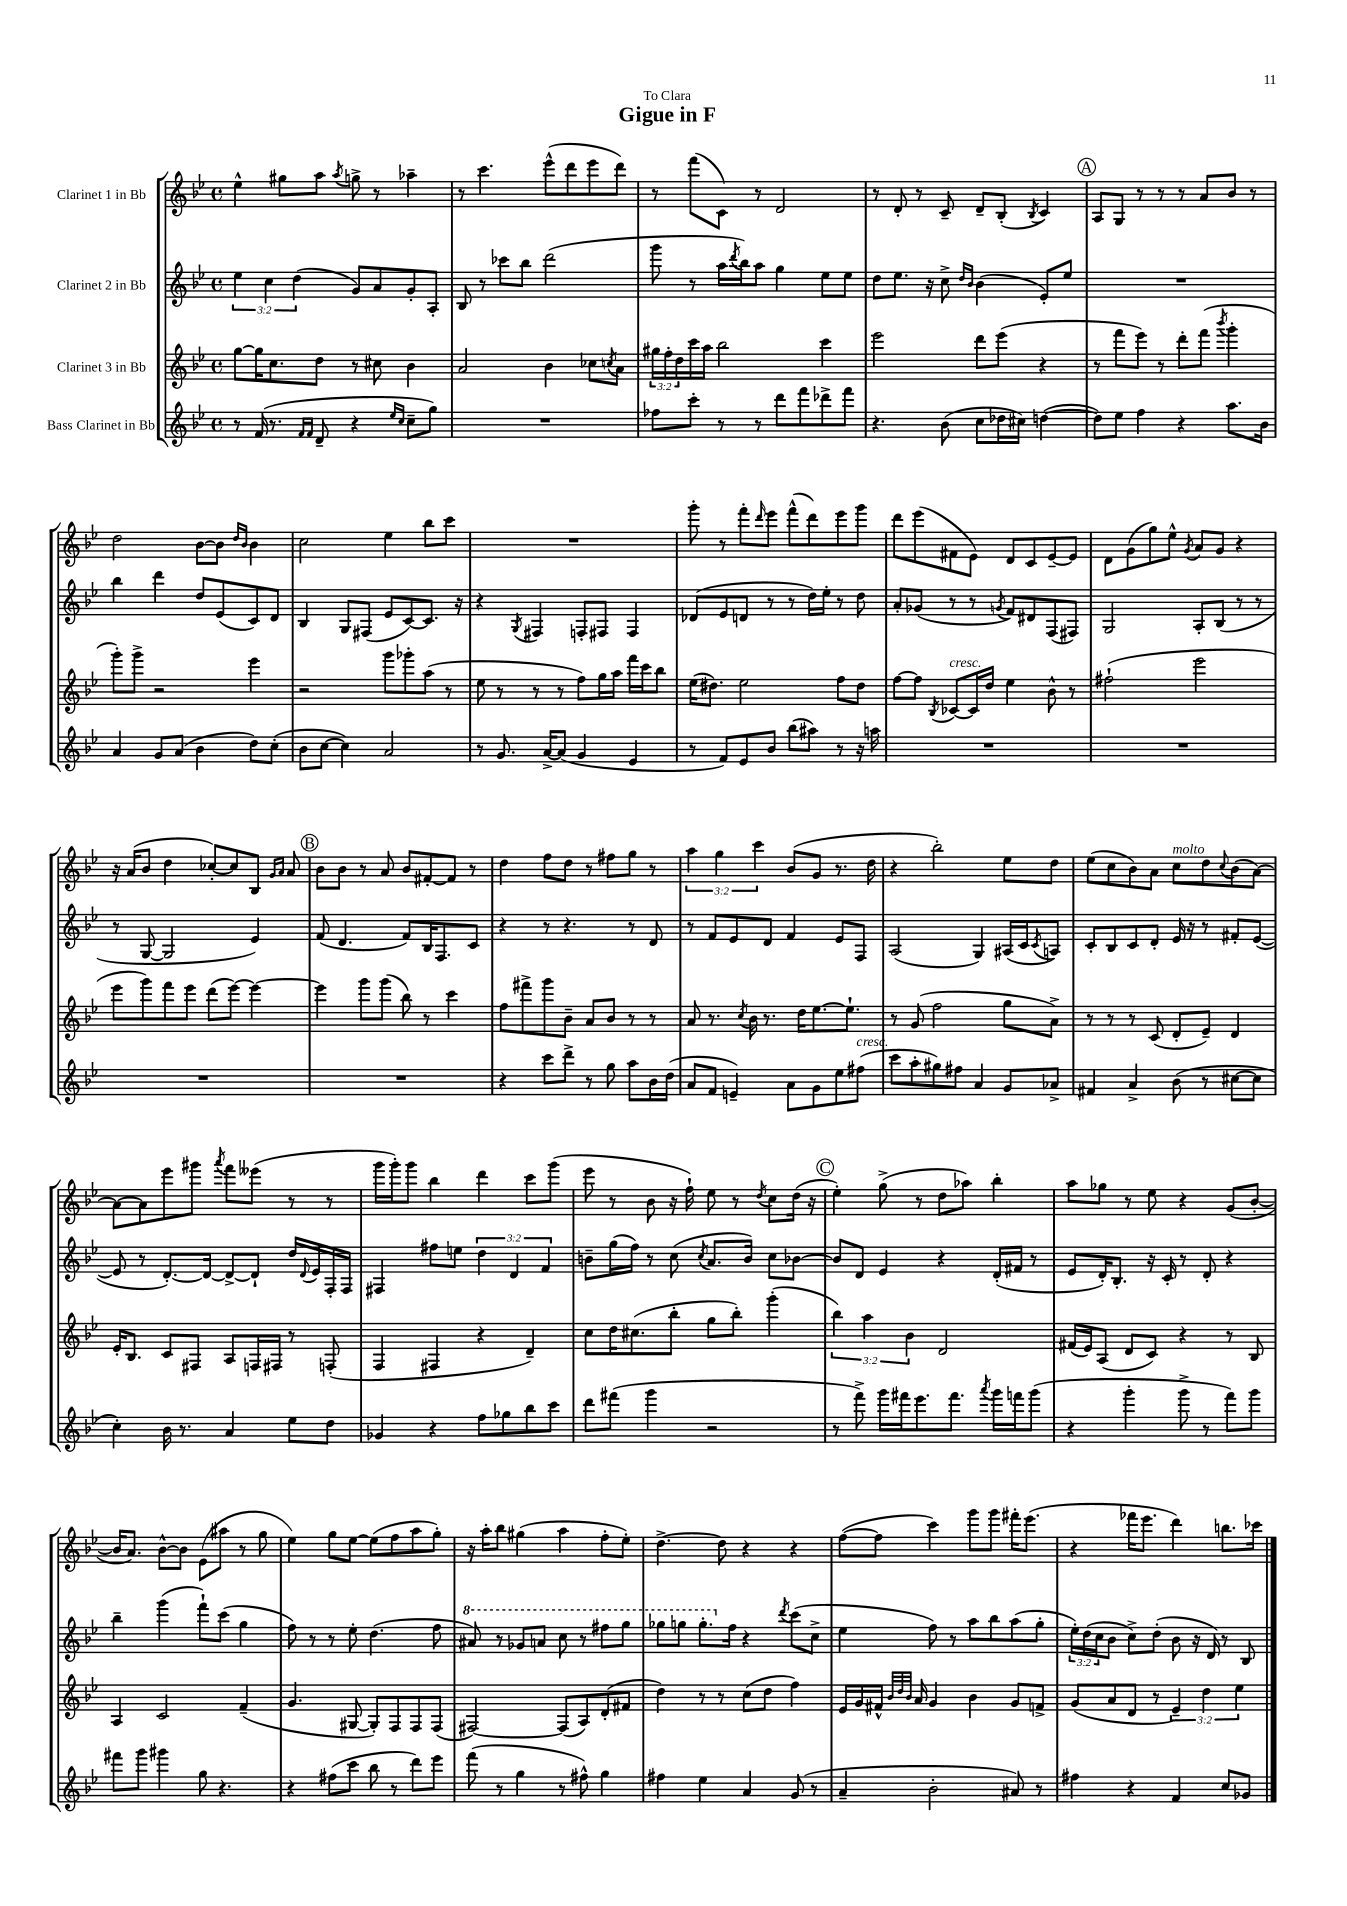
\header { title = "Gigue in F" dedication = "To Clara" }
<<
\new StaffGroup <<
\new Staff = "s0" \with { instrumentName = "Clarinet 1 in Bb" } {
    \clef treble \key bes \major \defaultTimeSignature \time 4/4 \override Staff.TupletNumber.text = #tuplet-number::calc-fraction-text
    ees''4-^ gis''8 a''8 \acciaccatura { a''8 } g''8-> r8 aes''4-- |
    r8 c'''4. ees'''8-^( d'''8 ees'''8 d'''8) |
    r8 f'''8( c'8) r8 d'2 |
    r8 d'8-. r8 c'8-- d'8-- bes8-.( \acciaccatura { bes8 } c'4) |
    \mark \markup { \circle "A" } a8 g8 r8 r8 r8 a'8 bes'8 r8 |
    d''2 bes'8~ bes'8 \grace { d''16 bes'16 } bes'4 |
    c''2 ees''4 bes''8 c'''8 |
    R1 |
    g'''8-. r8 f'''8-. \grace { d'''16 } ees'''8 f'''8-^( d'''8) ees'''8 g'''8 |
    d'''8 ees'''8( fis'8 ees'8) d'8 c'8 ees'8~-- ees'8 |
    d'8 g'8( g''8) ees''8-^ \acciaccatura { g'8 } a'8 g'8 r4 |
    r16 a'16( bes'8 d''4 ces''8~-.) ces''8 bes8 \grace { g'16 a'16 } a'8 |
    \mark \markup { \circle "B" } bes'8 bes'8 r8 a'8 bes'8 fis'8~-. fis'8 r8 |
    d''4 f''8 d''8 r8 fis''8 g''8 r8 |
    \tuplet 3/2 { a''4 g''4 c'''4 } bes'8( g'8 r8. d''16 |
    r4 bes''2-.) ees''8 d''8 |
    ees''8( c''8 bes'8) a'8 c''8^\markup { \italic "molto" } d''8 \appoggiatura { c''8 } bes'8( a'8~) |
    a'8~ a'8 ees'''8 gis'''8 \acciaccatura { a'''8 } f'''8 eeses'''8( r8 r8 |
    g'''16 g'''16-.) g'''8 bes''4 d'''4 c'''8 g'''8( |
    ees'''8 r8 bes'8 r16 f''16-!) ees''8 r8 \acciaccatura { d''8 } c''8 d''16( r16 |
    \mark \markup { \circle "C" } ees''4-.) g''8->( r8 d''8 aes''8) bes''4-. |
    a''8 ges''8 r8 ees''8 r4 g'8( bes'8~-. |
    bes'16 a'8.) bes'8~-^ bes'8 ees'8( ais''8 r8 g''8 |
    ees''4) g''8 ees''8~ ees''8( f''8 a''8 g''8-.) |
    r16 a''16-. bes''8 gis''4( a''4 f''8-. ees''8-.) |
    d''4.~-> d''8 r4 r4 |
    f''8~( f''8 c'''4) g'''8 g'''8 fis'''16-. ees'''8.( |
    r4 fes'''16 ees'''8. d'''4) b''8. ces'''16 \bar "|." |
}
\new Staff = "s1" \with { instrumentName = "Clarinet 2 in Bb" } {
    \clef treble \key bes \major \defaultTimeSignature \time 4/4 \override Staff.TupletNumber.text = #tuplet-number::calc-fraction-text
    \tuplet 3/2 { ees''4 c''4 d''4( } g'8) a'8 g'8-. a8-. |
    bes8 r8 ces'''8 bes''8 d'''2( |
    g'''8 r8 a''16 \acciaccatura { d'''8 } bes''16) a''8 g''4 ees''8 ees''8 |
    d''8 ees''8. r16 c''8-> \grace { d''16 bes'16 } bes'4( ees'8-.) ees''8 |
    \mark \markup { \circle "A" } R1 |
    bes''4 d'''4 d''8 ees'8( c'8) d'8 |
    bes4 g8 fis8( ees'8 c'8~) c'8. r16 |
    r4 \acciaccatura { g8 } fis4 f8-. fis8 fis4 |
    des'8( ees'8 d'8 r8 r8 d''16) ees''16-. r8 d''8 |
    a'8-. ges'8( r8 r8 \acciaccatura { g'8 } f'8) dis'8 f8( fis8) |
    g2 a8-. bes8( r8 r8 |
    r8 g8~ g2 ees'4) |
    \mark \markup { \circle "B" } f'8( d'4. f'8) bes16 f8. c'8 |
    r4 r8 r4. r8 d'8 |
    r8 f'8 ees'8 d'8 f'4 ees'8 f8 |
    a2( g4) ais16( c'16 \acciaccatura { c'8 } a8) |
    c'8-. bes8 c'8 d'8-. ees'16 r16 r8 fis'8-. ees'8~( |
    ees'8 r8 d'8.~-.) d'16~ d'8~-> d'8-! d''16 \appoggiatura { d'8 } ees'16 f16-. f16 |
    fis4 fis''8 e''8 \tuplet 3/2 { d''4 d'4 f'4 } |
    b'8-- g''16( f''16) r8 c''8( \acciaccatura { c''8 } a'8. b'16) c''8 bes'8~ |
    \mark \markup { \circle "C" } bes'8 d'8 ees'4 r4 d'16-.( fis'16 r8 |
    ees'8 d'16-.) bes8.-. r16 c'16-. r8 d'8-. r4 |
    bes''4-- g'''4( f'''8-!) c'''8( g''4 |
    f''8) r8 r8 ees''8-. d''4.( f''8 |
    \ottava #1 ais''8) r8 ges''8 a''8 c'''8 r8 fis'''8 g'''8 |
    ges'''8 g'''8 g'''8.-. \ottava #0 f''16 r4 \acciaccatura { d'''8 } c'''8( c''8-> |
    ees''4 f''8) r8 a''8 bes''8 a''8( g''8-. |
    \tuplet 3/2 { ees''16-.) d''16( c''16 } bes'8 c''8->) d''8-.( bes'8 r16 d'16) r8 bes8 \bar "|." |
}
\new Staff = "s2" \with { instrumentName = "Clarinet 3 in Bb" } {
    \clef treble \key bes \major \defaultTimeSignature \time 4/4 \override Staff.TupletNumber.text = #tuplet-number::calc-fraction-text
    g''8~ g''16 c''8. d''8 r8 cis''8 bes'4 |
    a'2 bes'4 ces''8 \acciaccatura { c''8 } a'8 |
    \tuplet 3/2 { gis''16 f''16-. d''16 } c'''16 a''16 bes''2 c'''4 |
    ees'''2 d'''8 ees'''8( r4 |
    \mark \markup { \circle "A" } r8 f'''8 ees'''8) r8 d'''8-. f'''8( \acciaccatura { bes'''8 } g'''4-. |
    g'''8-.) g'''8-> r2 ees'''4 |
    r2 g'''8 ges'''8-. a''8( r8 |
    ees''8 r8 r8 r8 f''8) g''16 a''16 f'''16 c'''16 bes''8 |
    ees''16( dis''8.) ees''2 f''8 dis''8 |
    f''8~ f''8 \acciaccatura { bes8 } ces'8~^\markup { \italic "cresc." } ces'16 d''16 ees''4 bes'8-^ r8 |
    fis''2-!( ees'''2 |
    ees'''8 g'''8) f'''8 ees'''8 d'''8( ees'''8~) ees'''4~ |
    \mark \markup { \circle "B" } ees'''4 g'''8 g'''8( bes''8) r8 c'''4 |
    f''8 fis'''8-> g'''8 bes'8-- a'8 bes'8 r8 r8 |
    a'8 r8. \acciaccatura { c''8 } bes'16 r8. d''16 ees''8.~ ees''8.-! |
    r8 g'8( f''2 g''8 a'8->) |
    r8 r8 r8 c'8( d'8-. ees'8--) d'4 |
    ees'16-. bes8. c'8 fis8 a8 f16 fis16 r8 f8-.( |
    f4 fis4 r4 d'4--) |
    c''8 d''16 cis''8.( bes''8-. g''8 bes''8-.) g'''4-.( |
    \mark \markup { \circle "C" } \tuplet 3/2 { bes''4) a''4 bes'4 } d'2 |
    fis'16( ees'16) a8( d'8 c'8) r4 r8 bes8 |
    a4 c'2 f'4--( |
    g'4. gis8~ gis8-.) f8 f8 f8( |
    fis2~) fis8( a8) d'8-.( fis'8 |
    d''4) r8 r8 c''8( d''8 f''4) |
    ees'16 g'16 fis'16-^ \grace { bes'32 d''32 bes'32 } a'16 g'4 bes'4 g'8 f'8-> |
    g'8( a'8 d'8 r8 \tuplet 3/2 { ees'4--) d''4 ees''4 } \bar "|." |
}
\new Staff = "s3" \with { instrumentName = "Bass Clarinet in Bb" } {
    \clef treble \key bes \major \defaultTimeSignature \time 4/4
    r8 f'16( r8. \grace { f'16 f'16 } d'8-- r4 \grace { ees''16 c''16 } c''8-- g''8) |
    R1 |
    fes''8 c'''8-. r8 r8 d'''8 f'''8 des'''8-> f'''8 |
    r4. bes'8( c''8 des''16 cis''16) d''4~( |
    \mark \markup { \circle "A" } d''8) ees''8 f''4 r4 a''8. bes'16 |
    a'4 g'8 a'8( bes'4 d''8) c''8-.( |
    bes'8 c''8~ c''4) a'2 |
    r8 g'8. a'16~-> a'8( g'4 ees'4 |
    r8 f'8) ees'8 bes'8 bes''8( ais''8) r8 r16 a''16 |
    R1 |
    R1 |
    R1 |
    \mark \markup { \circle "B" } R1 |
    r4 c'''8 d'''8-> r8 g''8 a''8 bes'16 d''16( |
    a'8 f'8 e'4--) a'8 g'8 ees''8 fis''8^\markup { \italic "cresc." }( |
    c'''8 a''8-. gis''8) fis''8 a'4 g'8 aes'8-> |
    fis'4 a'4-> bes'8( r8 cis''8~ cis''8 |
    c''4-.) bes'16 r8. a'4 ees''8 d''8 |
    ges'4 r4 f''8 ges''8 bes''8 c'''8 |
    d'''8 fis'''8( g'''4 r2 |
    \mark \markup { \circle "C" } r8 f'''8->) g'''16 fis'''16 ees'''8. fis'''8. \acciaccatura { a'''8 } g'''16 f'''16 g'''8( |
    r4 g'''4-. g'''8-> r8 f'''8) g'''8 |
    fis'''8 g'''8 gis'''4 g''8 r4. |
    r4 fis''8( c'''8 bes''8 r8 d'''8) ees'''8 |
    f'''8( r8 g''4 r8 fis''8-^) g''4 |
    fis''4 ees''4 a'4 g'8( r8 |
    a'4-- bes'2-. ais'8) r8 |
    fis''4 r4 f'4 c''8 ges'8 \bar "|." |
}
>>
>>
\layout { \context { \Score \remove "Bar_number_engraver" } }
